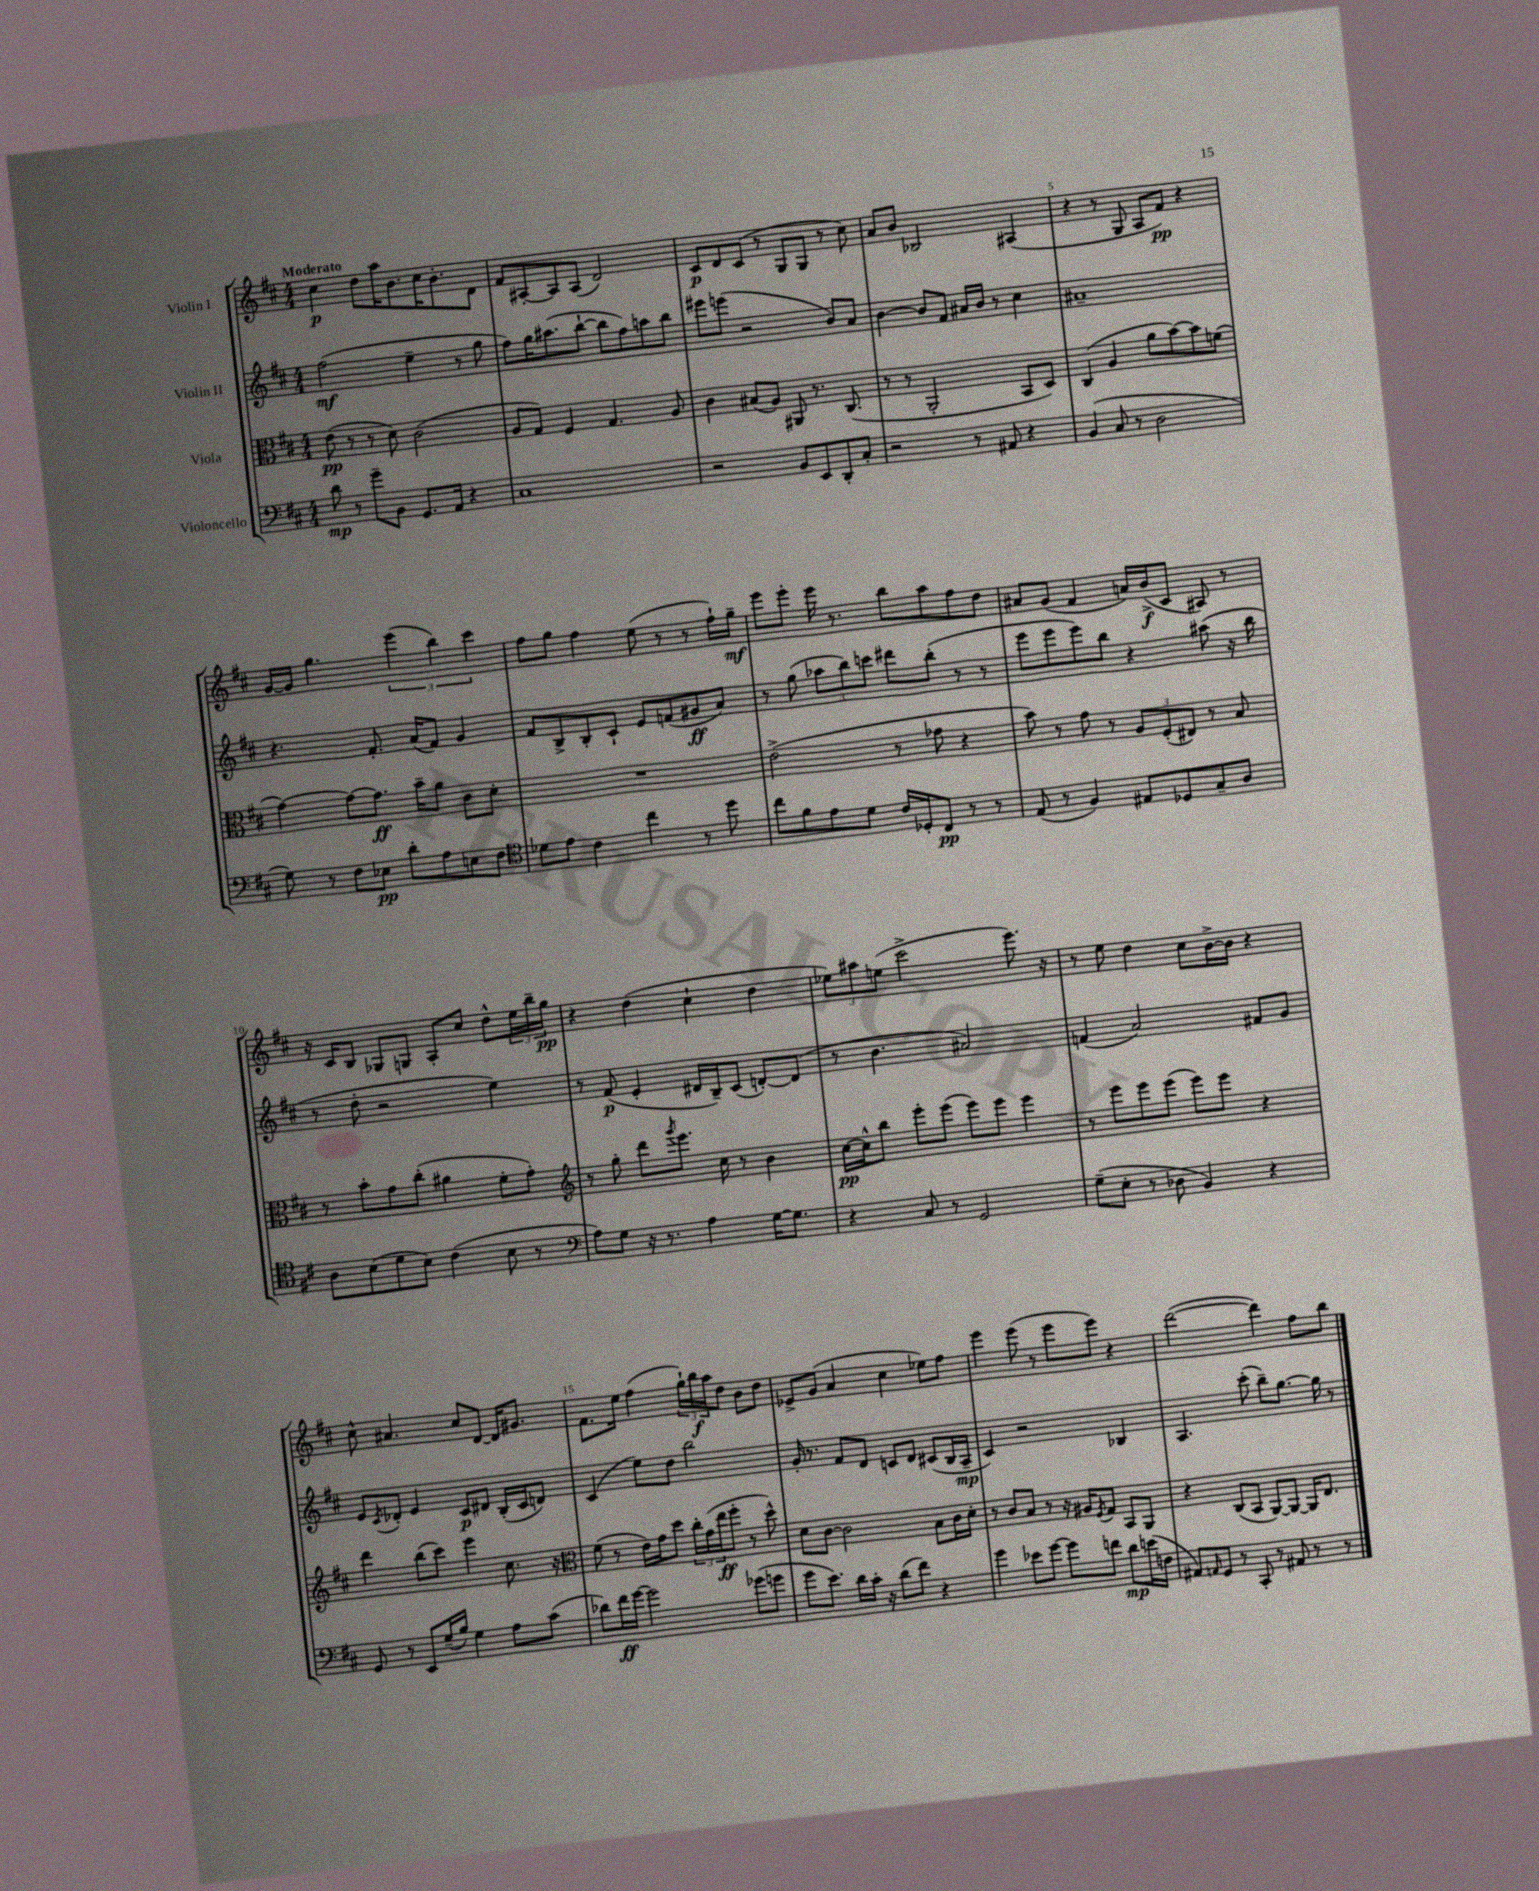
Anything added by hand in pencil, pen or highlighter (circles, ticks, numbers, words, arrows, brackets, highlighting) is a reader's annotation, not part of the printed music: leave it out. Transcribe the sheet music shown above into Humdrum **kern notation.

**kern	**dynam	**kern	**dynam	**kern	**dynam	**kern	**dynam
*part4	*part4	*part3	*part3	*part2	*part2	*part1	*part1
*staff4	*staff4	*staff3	*staff3	*staff2	*staff2	*staff1	*staff1
*I"Violoncello	*	*I"Viola	*	*I"Violin II	*	*I"Violin I	*
*clefF4	*	*clefC3	*	*clefG2	*	*clefG2	*
*k[f#c#]	*	*k[f#c#]	*	*k[f#c#]	*	*k[f#c#]	*
*M4/4	*	*M4/4	*	*M4/4	*	*M4/4	*
=1	=1	=1	=1	=1	=1	=1	=1
!	!	!	!	!	!	!LO:TX:a:B:t=Moderato	!
8d\	mp	(8e\	pp	(2ff#\	mf	4cc#\	p
8r	.	8r	.	.	.	.	.
8g~\L	.	8r	.	.	.	8dd\L	.
8BB\J	.	8d\)	.	.	.	16aa\K	.
.	.	.	.	.	.	8.b\	.
8.GG/L	.	(2c#\	.	4ee~\	.	.	.
.	.	.	.	.	.	16cc#\K	.
16AA/Jk	.	.	.	.	.	8.b'\	.
4r	.	.	.	8r	.	.	.
.	.	.	.	8gg\	.	8d\J	.
=2	=2	=2	=2	=2	=2	=2	=2
1C#	.	8A/L	.	8ff#\L)	.	8f#/L	.
.	.	8G/J)	.	16gg\K	.	[8A#X'/	.
.	.	.	.	(8.aa#X\	.	.	.
.	.	4F#/	.	.	.	8A#/]	.
.	.	.	.	[8bb`\J	.	(8A#/J	.
.	.	4.G/	.	8bb\L]	.	2d/)	.
.	.	.	.	8ff#\)	.	.	.
.	.	.	.	8aan\	.	.	.
.	.	8A/	.	8bb\J	.	.	.
=3	=3	=3	=3	=3	=3	=3	=3
2r	.	4c#\	.	8eee#X\L	.	8c#/L	p
.	.	.	.	(8eeen\J	.	8d/	.
.	.	(8B#X/L	.	2r	.	(8c#/J	.
.	.	8A/J)	.	.	.	8r	.
8BB/L	.	8AA#X/	.	.	.	8G/L	.
8EE/	.	8.r	.	.	.	8G/J	.
8DD'/	.	.	.	8b/L)	.	8r	.
.	.	(8.C#/	.	.	.	.	.
8C#'/J	.	.	.	8a/J	.	8cc#\)	.
=4	=4	=4	=4	=4	=4	=4	=4
2r	.	8r	.	[4b\	.	8a/L	.
.	.	8r	.	.	.	8b/J	.
.	.	2AA'/	.	8b/L]	.	2B-X/	.
.	.	.	.	8f#/J	.	.	.
8r	.	.	.	16a#X/LL	.	.	.
.	.	.	.	16b/JJ	.	.	.
8AA#X/	.	.	.	8r	.	.	.
4r	.	8BB/L	.	4cc#\	.	(4A#X/	.
.	.	8D/J)	.	.	.	.	.
=5	=5	=5	=5	=5	=5	=5	=5
(4BB/	.	(4C#/	.	1a#X~	.	4r	.
8C#/	.	4A/	.	.	.	8r	.
8r	.	.	.	.	.	8G/	.
2D\	.	8a\L	.	.	.	8A/L	.
.	.	[8b\)	.	.	.	8f#/J)	pp
.	.	8b\]	.	.	.	4r	.
.	.	(8fn\J	.	.	.	.	.
!!LO:LB:g=z
=6	=6	=6	=6	=6	=6	=6	=6
8G\)	.	[4g\)	.	4.r	.	[16g/LL	.
.	.	.	.	.	.	16g/JJ]	.
8r	.	.	.	.	.	4.gg\	.
8F#\L	.	8g\L_	.	.	.	.	.
8E-X\J	pp	8.g\J]	ff	8.f#'/	.	.	.
8d'\L	.	.	.	.	.	(6eee\	.
.	.	16b~\KL	.	(16a/KL	.	.	.
8A\	.	8a\J	.	8f#/J)	.	.	.
.	.	.	.	.	.	6bb\)	.
8En\	.	8c#\L	.	4g/	.	.	.
.	.	.	.	.	.	6ccc#\	.
8F#\J	.	8d'\J	.	.	.	.	.
=7	=7	=7	=7	=7	=7	=7	=7
*clefC4	*	*	*	*	*	*	*
8d-X\L	.	1r	.	8f#/L	.	8ff#\L	.
8e\J	.	.	.	8B^/	.	8gg\J	.
4c#\	.	.	.	8B'/	.	4ff#\	.
.	.	.	.	8c#`/J	.	.	.
4cc#\	.	.	.	8e/L	.	(8ee\	.
.	.	.	.	(8fn/	.	8r	.
8r	.	.	.	8g#X/	ff	8r	.
8dd\	.	.	.	8a/J)	.	16ff#`\LL)	.
.	.	.	.	.	.	16gg~\JJ	mf
=8	=8	=8	=8	=8	=8	=8	=8
8cc#\L	.	(2e^\	.	8r	.	8eee\L	.
8f#\	.	.	.	(8gg\	.	8eee'\J	.
8e\	.	.	.	12aa-X\L	.	16eee\	.
.	.	.	.	.	.	8.r	.
.	.	.	.	12bb\)	.	.	.
8d\J	.	.	.	.	.	.	.
.	.	.	.	12cccn\J	.	.	.
16c#/LL	.	8r	.	8ddd#X\L	.	8bb\L	.
16D-X'/J	.	.	.	.	.	.	.
8C#/J	pp	8g-X\	.	(8bb'\J	.	8aa\	.
8r	.	4r	.	8r	.	8ff#\	.
8r	.	.	.	8r	.	8dd\J	.
=9	=9	=9	=9	=9	=9	=9	=9
(8E/	.	8b\)	.	8eee\L	.	8a#X/L	.
8r	.	8r	.	8eee\	.	(8g/J	.
4F#/)	.	8g\	.	8eee\)	.	4f#/	.
.	.	8r	.	8bb\J	.	.	.
8E#X/L	.	12A/L	.	4r	.	16an/LL)	.
.	.	.	.	.	.	(16b^/J	f
.	.	(12F#'/	.	.	.	.	.
8D-X/	.	.	.	.	.	8c#/J	.
.	.	12E#X/J)	.	.	.	.	.
8G~/	.	8r	.	(8aa#X\	.	8A#X/)	.
8A/J	.	8B/	.	16r	.	8r	.
.	.	.	.	16bb\	.	.	.
!!LO:LB:g=z
=10	=10	=10	=10	=10	=10	=10	=10
8A\L	.	8r	.	8r	.	16r	.
.	.	.	.	.	.	16c#/KL	.
(8B\	.	8b'\L	.	8dd'\	.	8B/J	.
8d\	.	8g\	.	2r	.	8G-X/L	.
8B\J)	.	(8cc#'\J	.	.	.	8Gn/J	.
(4c#\	.	4a#X\	.	.	.	8A'/L	.
.	.	.	.	.	.	8cc#/J	.
8B\	.	8f#'\L	.	4ee\)	.	8dd^^\L	.
8r	.	8g'\J)	.	.	.	24ee\L	.
.	.	.	.	.	.	24bb~\	.
.	.	.	.	.	.	24gg\JJ	pp
=11	=11	=11	=11	=11	=11	=11	=11
*clefF4	*	*clefG2	*	*	*	*	*
8A\L)	.	8r	.	8r	.	4r	.
8G\J	.	8gg'\	.	(8f#/	p	.	.
16r	.	8ddd\L	.	4e'/	.	(4dd\	.
8.r	.	.	.	.	.	.	.
.	.	8qggg/	.	.	.	.	.
.	.	8.eee\J	.	.	.	.	.
4A\	.	.	.	16d#X/LL	.	4cc#`\	.
.	.	16cc#\	.	16B~/J)	.	.	.
.	.	8r	.	(8c#/J	.	.	.
[16G\KL	.	4b\	.	[8dn'/L)	.	4dd\	.
8.G\J]	.	.	.	.	.	.	.
.	.	.	.	(8d/J]	.	.	.
=12	=12	=12	=12	=12	=12	=12	=12
4r	.	[16cc#\LL	pp	8r	.	12ee-X\L)	.
.	.	16cc#^^\J]	.	.	.	.	.
.	.	.	.	.	.	12aa#X\	.
.	.	8bb\J	.	4.b\	.	.	.
.	.	.	.	.	.	(12een\J	.
8C#/	.	8eee'\L	.	.	.	2ccc#^\	.
8r	.	(8eee\J	.	.	.	.	.
2GG/	.	8eee\L)	.	2a#X/)	.	.	.
.	.	8eee\J	.	.	.	.	.
.	.	4eee\	.	.	.	8.eee\)	.
.	.	.	.	.	.	16r	.
=13	=13	=13	=13	=13	=13	=13	=13
(8G~\L	.	8r	.	(4fn/	.	8r	.
8E'\J	.	8eee\L	.	.	.	8ee\	.
8r	.	8eee\	.	2a/)	.	4dd\	.
8D-X\	.	(8eee\J	.	.	.	.	.
4BB/)	.	8eee\L)	.	.	.	8cc#\L	.
.	.	8eee\J	.	.	.	[16b^\L	.
.	.	.	.	.	.	16b\JJ]	.
4r	.	4r	.	8f#X/L	.	4r	.
.	.	.	.	8g/J	.	.	.
!!LO:LB:g=z
=14	=14	=14	=14	=14	=14	=14	=14
8GG/	.	4ddd\	.	8e/L	.	8cc#^^\	.
.	.	.	.	8qc#/	.	.	.
8r	.	.	.	8d-X'/J	.	4.a#X/	.
8EE/L	.	(8bb\L	.	4e/	.	.	.
(16G~/L	.	8ccc#\J)	.	.	.	.	.
16B/JJ)	.	.	.	.	.	.	.
4G\	.	4eee\	.	8c#/L	p	8cc#/L	.
.	.	.	.	8d#X/J	.	[8d/J	.
8A\L	.	8.cc#\	.	(16B'/LL	.	16d/KL]	.
.	.	.	.	16c#/J	.	8.g#X/J	.
(8c#\J	.	.	.	8dn/J)	.	.	.
.	.	16r	.	.	.	.	.
=15	=15	=15	=15	=15	=15	=15	=15
*	*	*clefC3	*	*	*	*	*
8d-X\L)	.	(8f#\	.	(4c#/	.	8.f#\L	.
16f#\L	ff	8r	.	.	.	.	.
[16g\JJ	.	.	.	.	.	16ee\Jk	.
2g\]	.	16e\LL)	.	8ee\L)	.	(4ff#\	.
.	.	16g\J	.	.	.	.	.
.	.	8dd\J	.	8dd\J	.	.	.
.	.	24cc#'\LL	.	2bb\	.	24gg`\LL)	.
.	.	(24g\	.	.	.	24bb\	f
.	.	24ee\J	ff	.	.	24aa\J	.
.	.	8ff#'\J	.	.	.	8dd\J	.
(8g-X\L	.	8r	.	.	.	8b\L	.
8gn\J	.	8dd^^\)	.	.	.	8dd\J	.
=16	=16	=16	=16	=16	=16	=16	=16
8g\L	.	8d\L	.	16g'/	.	8e-X^/L	.
.	.	.	.	8.r	.	.	.
8.e\J)	.	[8c#\J	.	.	.	(8g/J	.
.	.	2c#\]	.	8f#/L	.	4a/	.
16d\LL	.	.	.	.	.	.	.
16c#'\JJ	.	.	.	8d/J	.	.	.
16r	.	.	.	.	.	.	.
(8d\L	.	.	.	8cn/L	.	4cc#\	.
8f#\J)	.	.	.	8d/J	.	.	.
4r	.	8B\L	.	(8c#X/L	.	8ee-X\L)	.
.	.	16c#\L	.	16B/L	.	8ff#\J	.
.	.	16d'\JJ	.	16A~/JJ	mp	.	.
=17	=17	=17	=17	=17	=17	=17	=17
4g\	.	8r	.	4c#/)	.	4eee\	.
.	.	8c#/L	.	.	.	.	.
8e-X\L	.	8B/J	.	2r	.	(8eee\	.
[8g\J	.	8r	.	.	.	8r	.
8g\L]	.	16r	.	.	.	8eee\L	.
.	.	16A#X/KL	.	.	.	.	.
.	.	8qF#/	.	.	.	.	.
8fn\J	.	8G/J	.	.	.	8eee\J)	.
8d\L	mp	8BB/L	.	4B-X/	.	4r	.
(16en\L	.	8AA/J	.	.	.	.	.
16Fn\JJ	.	.	.	.	.	.	.
=18	=18	=18	=18	=18	=18	=18	=18
8AA#X/L)	.	4r	.	4.A/	.	([2ddd\	.
16qqAAn/	.	.	.	.	.	.	.
8GG/J	.	.	.	.	.	.	.
8r	.	(8C#/L	.	.	.	.	.
8CC#'/	.	8BB/J	.	(8ccc#'\	.	.	.
8r	.	[8AA/L)	.	8bb~\L)	.	4ddd\])	.
8AA#X/	.	8AA/J_	.	[8.gg\J	.	.	.
8r	.	16AA/KL]	.	.	.	8ff#\L	.
.	.	8.E/J	.	16gg\]	.	.	.
8r	.	.	.	8r	.	8bb\J	.
==	==	==	==	==	==	==	==
*-	*-	*-	*-	*-	*-	*-	*-
